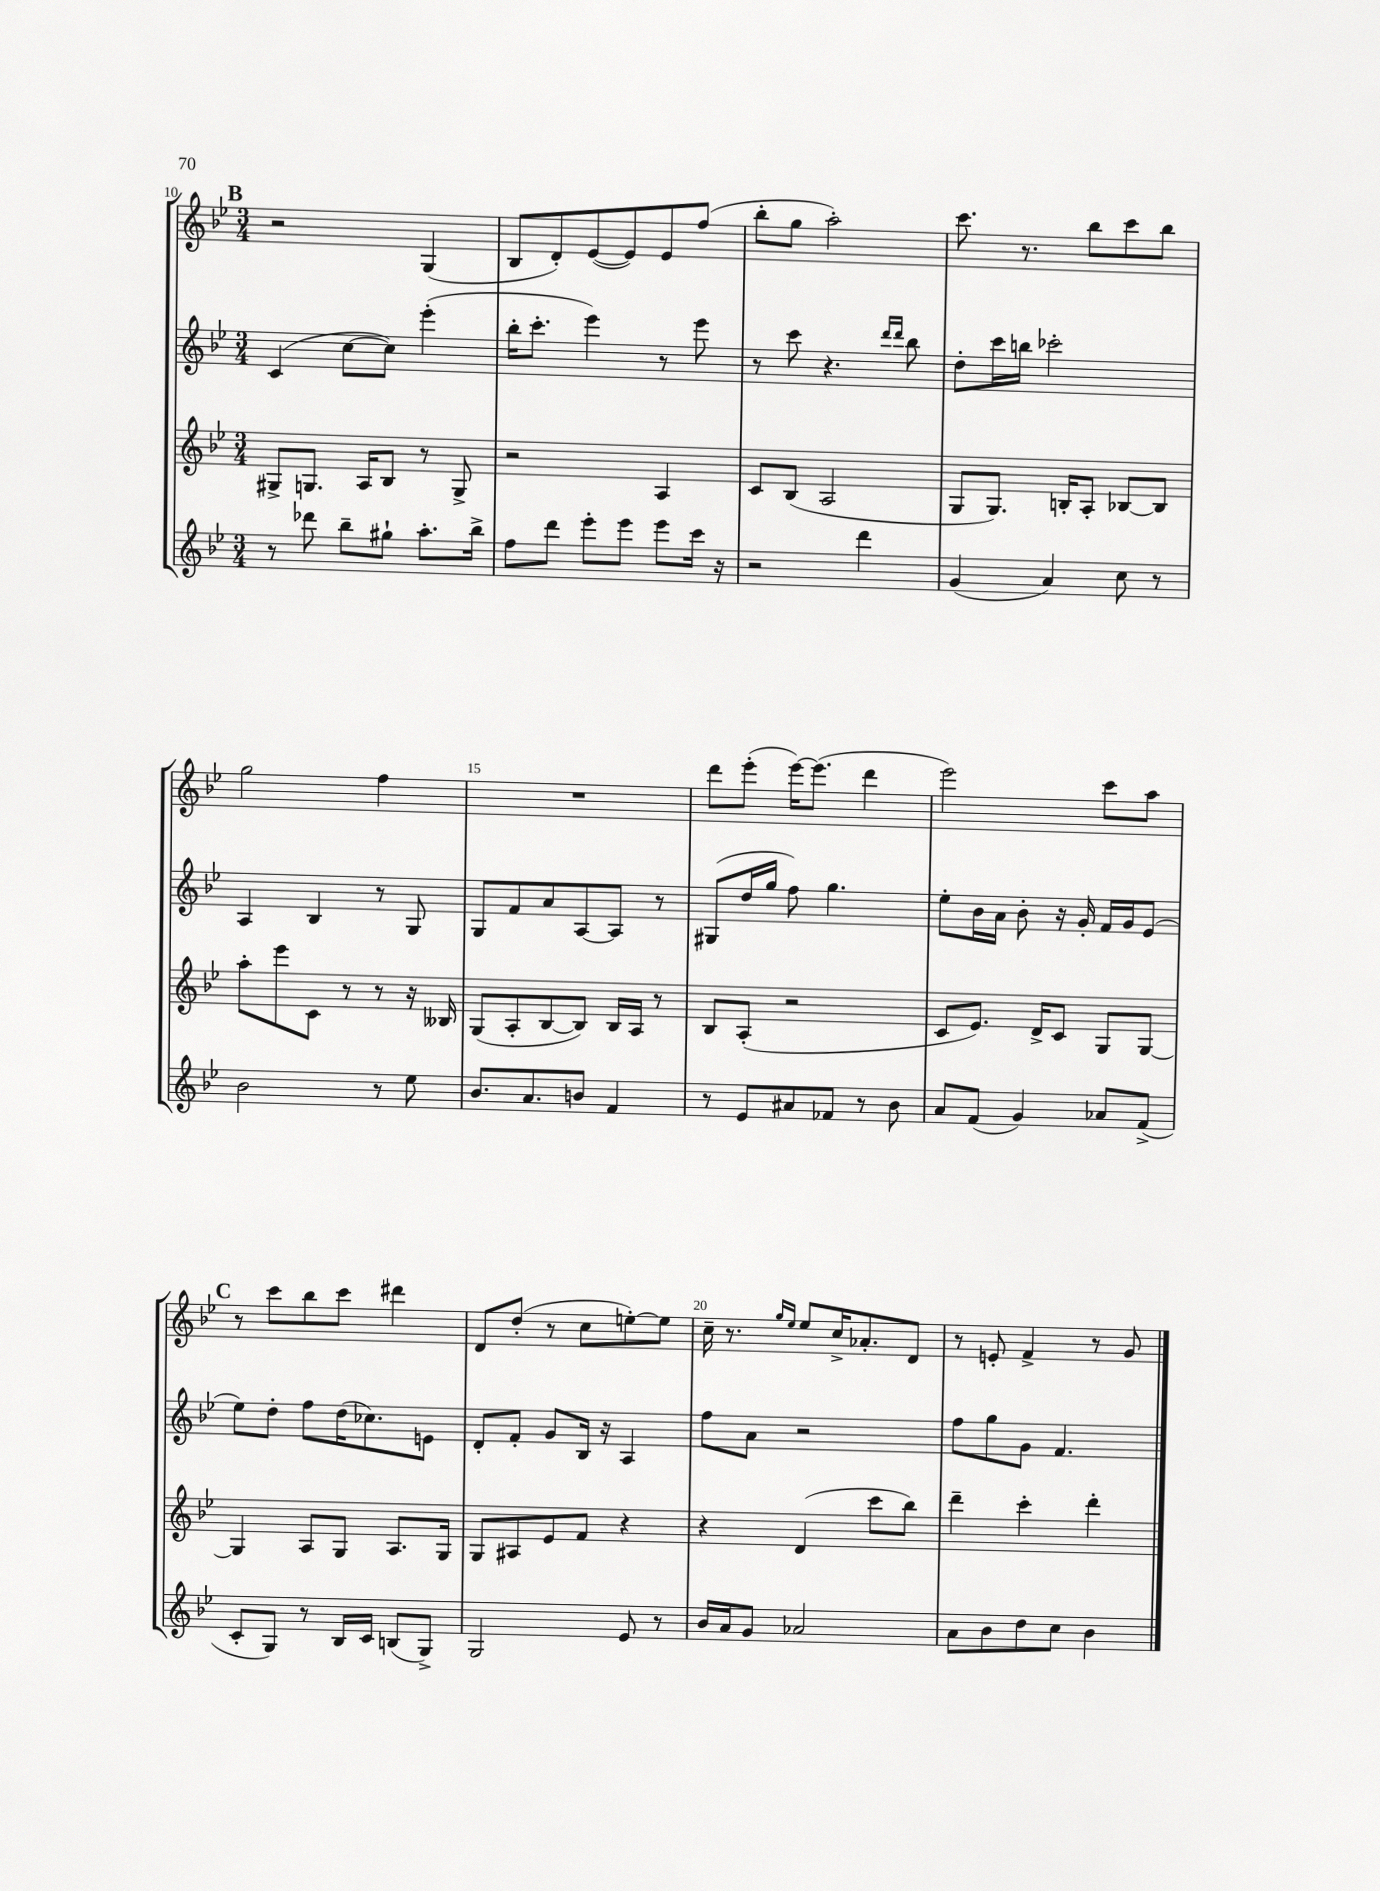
<<
\new StaffGroup <<
\new Staff = "s0" {
    \clef treble \key bes \major \numericTimeSignature \time 3/4
    \mark \markup { \bold "B" } r2 g4( |
    bes8 d'8-.) ees'8~( ees'8) ees'8 f''8( |
    bes''8-. g''8 a''2-.) |
    c'''8. r8. bes''8 c'''8 bes''8 |
    g''2 f''4 |
    R2. |
    d'''8 ees'''8-.( ees'''16~) ees'''8.( d'''4 |
    ees'''2) c'''8 a''8 |
    \mark \markup { \bold "C" } r8 c'''8 bes''8 c'''8 dis'''4 |
    d'8 d''8-.( r8 c''8 e''8~-.) e''8 |
    c''16-- r8. \grace { g''16 ees''16 } ees''8 c''16-> aes'8.-. d'8 |
    r8 e'8-. f'4-> r8 g'8 \bar "|." |
}
\new Staff = "s1" {
    \clef treble \key bes \major \numericTimeSignature \time 3/4
    \mark \markup { \bold "B" } c'4( c''8~ c''8) ees'''4-.( |
    bes''16-. c'''8.-. ees'''4) r8 ees'''8 |
    r8 c'''8 r4. \grace { d'''16 d'''16 } bes''8 |
    d''8-. c'''16 b''16 ces'''2-. |
    a4 bes4 r8 g8 |
    g8 f'8 a'8 a8~ a8 r8 |
    gis8( d''16 g''16 f''8) g''4. |
    ees''8-. bes'16 a'16 bes'8-. r16 g'16-. f'16 g'16 ees'8( |
    \mark \markup { \bold "C" } ees''8) d''8-. f''8 d''16( ces''8.) e'8 |
    d'8-. f'8-. g'8 bes16 r16 a4 |
    f''8 a'8 r2 |
    f''8 g''8 g'8 f'4. \bar "|." |
}
\new Staff = "s2" {
    \clef treble \key bes \major \numericTimeSignature \time 3/4
    \mark \markup { \bold "B" } gis8-> g8. a16 bes8 r8 g8-> |
    r2 a4 |
    c'8 bes8( a2 |
    g8 g8.) b16-. a8-. bes8~ bes8 |
    a''8-. ees'''8 c'8 r8 r8 r16 beses16 |
    g8( a8-. bes8~ bes8) bes16 a16 r8 |
    bes8 a8-.( r2 |
    c'8 ees'8.) d'16-> c'8 g8 g8~ |
    \mark \markup { \bold "C" } g4 a8 g8 a8. g16 |
    g8 ais8 ees'8 f'8 r4 |
    r4 d'4( c'''8 bes''8) |
    d'''4-- c'''4-. d'''4-. \bar "|." |
}
\new Staff = "s3" {
    \clef treble \key bes \major \numericTimeSignature \time 3/4
    \mark \markup { \bold "B" } r8 des'''8 bes''8-- gis''8-! a''8.-. bes''16-> |
    f''8 d'''8 ees'''8-. ees'''8 ees'''8 c'''16 r16 |
    r2 d'''4 |
    g'4( a'4) c''8 r8 |
    bes'2 r8 ees''8 |
    bes'8. a'8. b'8 f'4 |
    r8 ees'8 ais'8 fes'8 r8 bes'8 |
    a'8 f'8( g'4) aes'8 f'8->( |
    \mark \markup { \bold "C" } c'8-. g8) r8 bes16 c'16 b8( g8->) |
    g2 ees'8 r8 |
    bes'16 a'16 g'8 aes'2 |
    a'8 bes'8 d''8 c''8 bes'4 \bar "|." |
}
>>
>>
\layout { \context { \Score currentBarNumber = #10 \override BarNumber.break-visibility = ##(#f #t #t) barNumberVisibility = #(every-nth-bar-number-visible 5) } }
